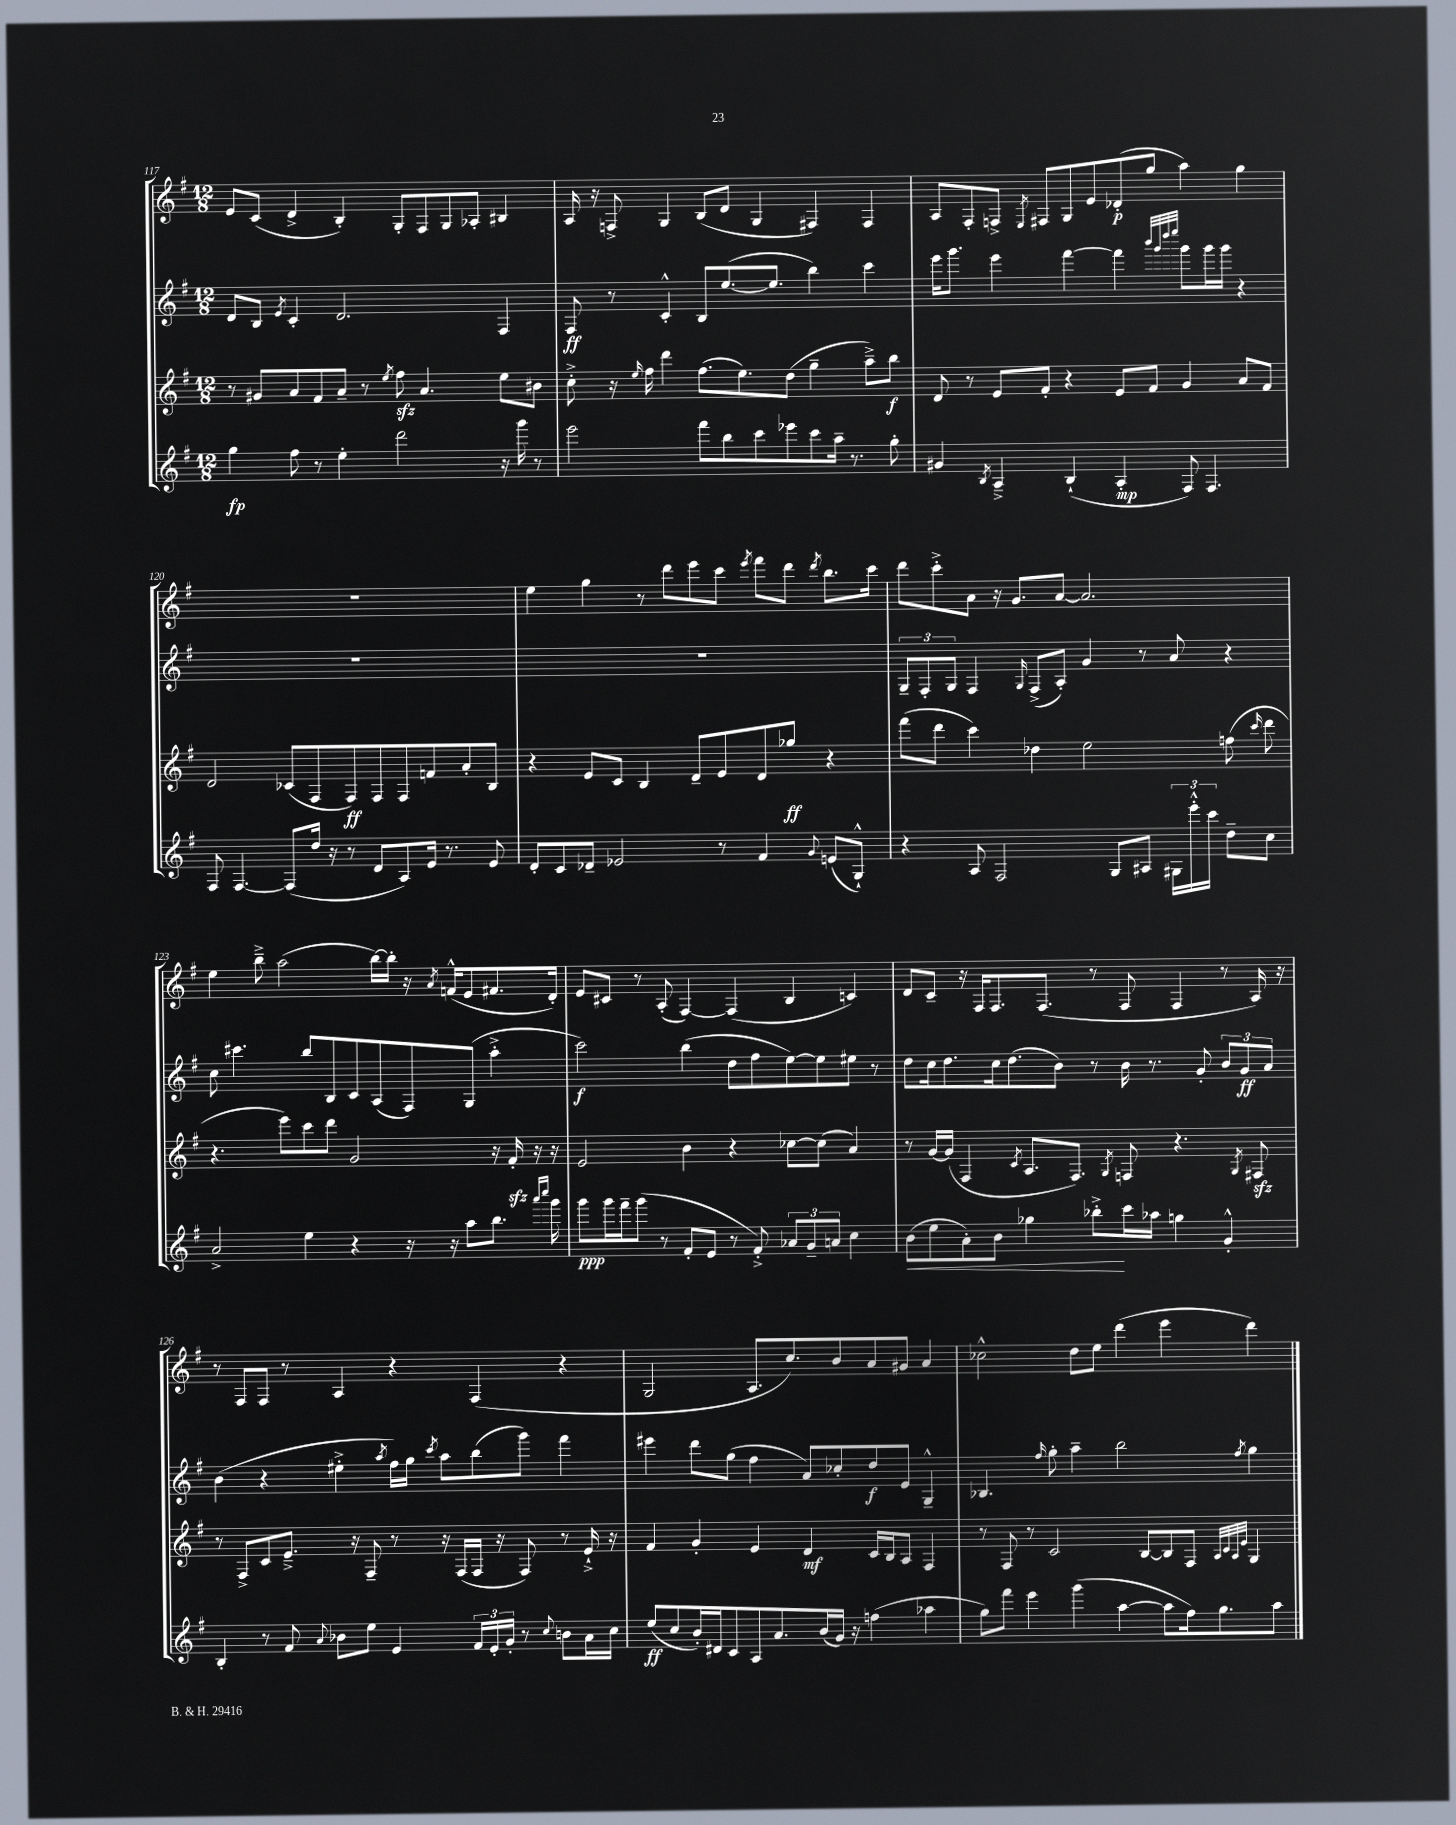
<<
\new StaffGroup <<
\new Staff = "s0" {
    \clef treble \key g \major \numericTimeSignature \time 12/8
    \autoBeamOff e'8[ c'8]( d'4-> b4-.) g8[-. fis8 g8 aes8]-. bis4 |
    a16 r16 f8-> g4 b8[( d'8] g4 fis4) fis4 |
    a8[ fis8-. f8]-> \acciaccatura { e8 } fis8[ g8 e'8 des'8-.\p( g''8] a''4) g''4 |
    R1. |
    e''4 g''4 r8 d'''8[ e'''8 c'''8] \acciaccatura { e'''8 } fis'''8[ d'''8] \acciaccatura { d'''8 } b''8.[ c'''16] |
    d'''8[ c'''8-.-> a'8] r16 g'8.[ a'8]~ a'2. |
    e''4 b''8---> a''2( b''16[~) b''16]-. r16 \acciaccatura { a'8 } f'16[-^( e'8 fis'8. d'16]-.) |
    e'8[ cis'8] r8 a8-.( fis4~) fis4( b4 c'4) |
    d'8[ c'8]-- r16 fis16[ fis8. fis8.]( r8 fis8 fis4 r8 a16) r16 |
    r8 fis8[ fis8] r8 a4 r4 fis4( r4 |
    g2 a8.[ c''8.) b'8 a'8 gis'8] a'4 |
    ces''2-^ d''8[ e''8] d'''4( e'''4 d'''4) \bar "|." |
}
\new Staff = "s1" {
    \clef treble \key g \major \numericTimeSignature \time 12/8
    \autoBeamOff d'8[ b8] \acciaccatura { e'8 } c'4-. d'2. fis4 |
    fis8\ff r8 c'4-.-^ b8[ e''8.~( e''8.] b''4) c'''4 |
    e'''16[ g'''8.] e'''4 fis'''4~ fis'''4 \grace { b'''32[ g'''32 d''''32 e''''32] } g'''8[ g'''16 g'''16] r4 |
    R1. |
    R1. |
    \tuplet 3/2 { g8[-- fis8-. g8] } fis4 \grace { g16 } fis8[->( a8]-.) g'4 r8 a'8 r4 |
    c''8 cis'''4. b''8[ b8 c'8 a8( fis8) g8]( a''4-.-> |
    c'''2\f) b''4( d''8[ fis''8 e''8~) e''8 eis''8] r8 |
    d''8[ c''16 d''8. c''16 d''8.( b'8]) r8 b'16 r8. g'8-. \tuplet 3/2 { b'8[ g'8\ff a'8] } |
    b'4( r4 eis''4-.-> \acciaccatura { a''8 } fis''16[) g''16] \acciaccatura { c'''8 } a''8[ b''8( g'''8]) fis'''4 |
    eis'''4 d'''8[ g''8]( fis''4 a'8[) ces''8-. d''8\f e'8] g4---^ |
    bes4. \grace { fis''16 } g''8-. a''4-- b''2 \acciaccatura { fis''8 } g''4 \bar "|." |
}
\new Staff = "s2" {
    \clef treble \key g \major \numericTimeSignature \time 12/8
    \autoBeamOff r8 gis'8[ a'8 fis'8 a'8]-- r8 \acciaccatura { e''8 } fis''8\sfz a'4. e''8[ bis'8] |
    c''8-.-> r16 \grace { e''16 } fis''16 d'''4 fis''8.[( e''8.) d''8]( g''4-- a''8[--->) b''8]\f |
    d'8 r8 e'8[ fis'8]-. r4 e'8[ fis'8] g'4 a'8[ fis'8] |
    d'2 ces'8[( fis8 fis8\ff) fis8 fis8 f'8 a'8-. b8] |
    r4 e'8[ c'8] b4 d'8[-- e'8 d'8 ges''8]\ff r4 |
    fis'''8[( d'''8] c'''4) des''4 e''2 f''8( \grace { c'''16 } d'''8 |
    r4. e'''8[) c'''8 d'''8] g'2 r16 fis'16-.\sfz r16 r16 |
    e'2 b'4 r4 ces''8[~ ces''8]( a'4) |
    r8 g'16[~ g'16]( fis4 \acciaccatura { c'8 } a8.[ fis8.]) \acciaccatura { g8 } f8 r4. \acciaccatura { g8 } fis8\sfz |
    r8 fis8[-> c'8 e'8.]---> r16 fis8-- r8 r16 fis16[( fis16] r16 fis8) r8 e'16-!-> r16 |
    fis'4 g'4-. e'4 d'4\mf c'16[ b16 a8] fis4 |
    r8 fis8 r8 c'2 b8[~ b8 fis8] \grace { a32[ c'32 a32 e'32] } g4 \bar "|." |
}
\new Staff = "s3" {
    \clef treble \key g \major \numericTimeSignature \time 12/8
    \autoBeamOff g''4\fp fis''8 r8 e''4-. d'''2 r16 g'''16 r8 |
    e'''2 fis'''8[ b''8 c'''8 ees'''8 c'''8 a''16]-- r8. g''8-. |
    gis'4 \acciaccatura { b8 } a4---> b4-!( a4-.\mp fis8) fis4. |
    fis8 fis4.~ fis8[( d''16] r16 r8 d'8[ a8) e'16] r8. e'8 |
    d'8[-. c'8 des'8]-- ees'2 r8 fis'4 \appoggiatura { g'8 } e'8[( g8]-!-^) |
    r4 a8 fis2 g8[ ais8] \tuplet 3/2 { gis16[ e'''16-.-^ c'''16] } d''8[-- c''8] |
    a'2-> e''4 r4 r16 r16 a''8[ b''8.] \grace { a'''16[ c''''16] } g'''16 |
    g'''8[\ppp g'''16 fis'''16-- g'''8]( r8 fis'8[-. e'8] r8 fis'8-.->) \tuplet 3/2 { aes'8[ g'8-- a'8] } c''4 |
    b'8[\<( e''8 a'8-.) b'8] ges''4 bes''8[-.->\! c'''16 aes''16] g''4 g'4-.-^ |
    b4-. r8 fis'8 \appoggiatura { a'8 } bes'8[ e''8] e'4 \tuplet 3/2 { fis'16[ e'16-. g'16]-. } r8 \appoggiatura { c''8 } b'8[ a'16 c''16] |
    e''8[\ff( c''8 b'16-.) dis'16 c'8 a8 a'8. b'16( g'16]) r16 f''4( aes''4 |
    g''8[) fis'''8] e'''4 g'''4( a''4~ a''8[ fis''16) g''8. a''8] \bar "|." |
}
>>
>>
\layout { \context { \Score currentBarNumber = #117 } }
